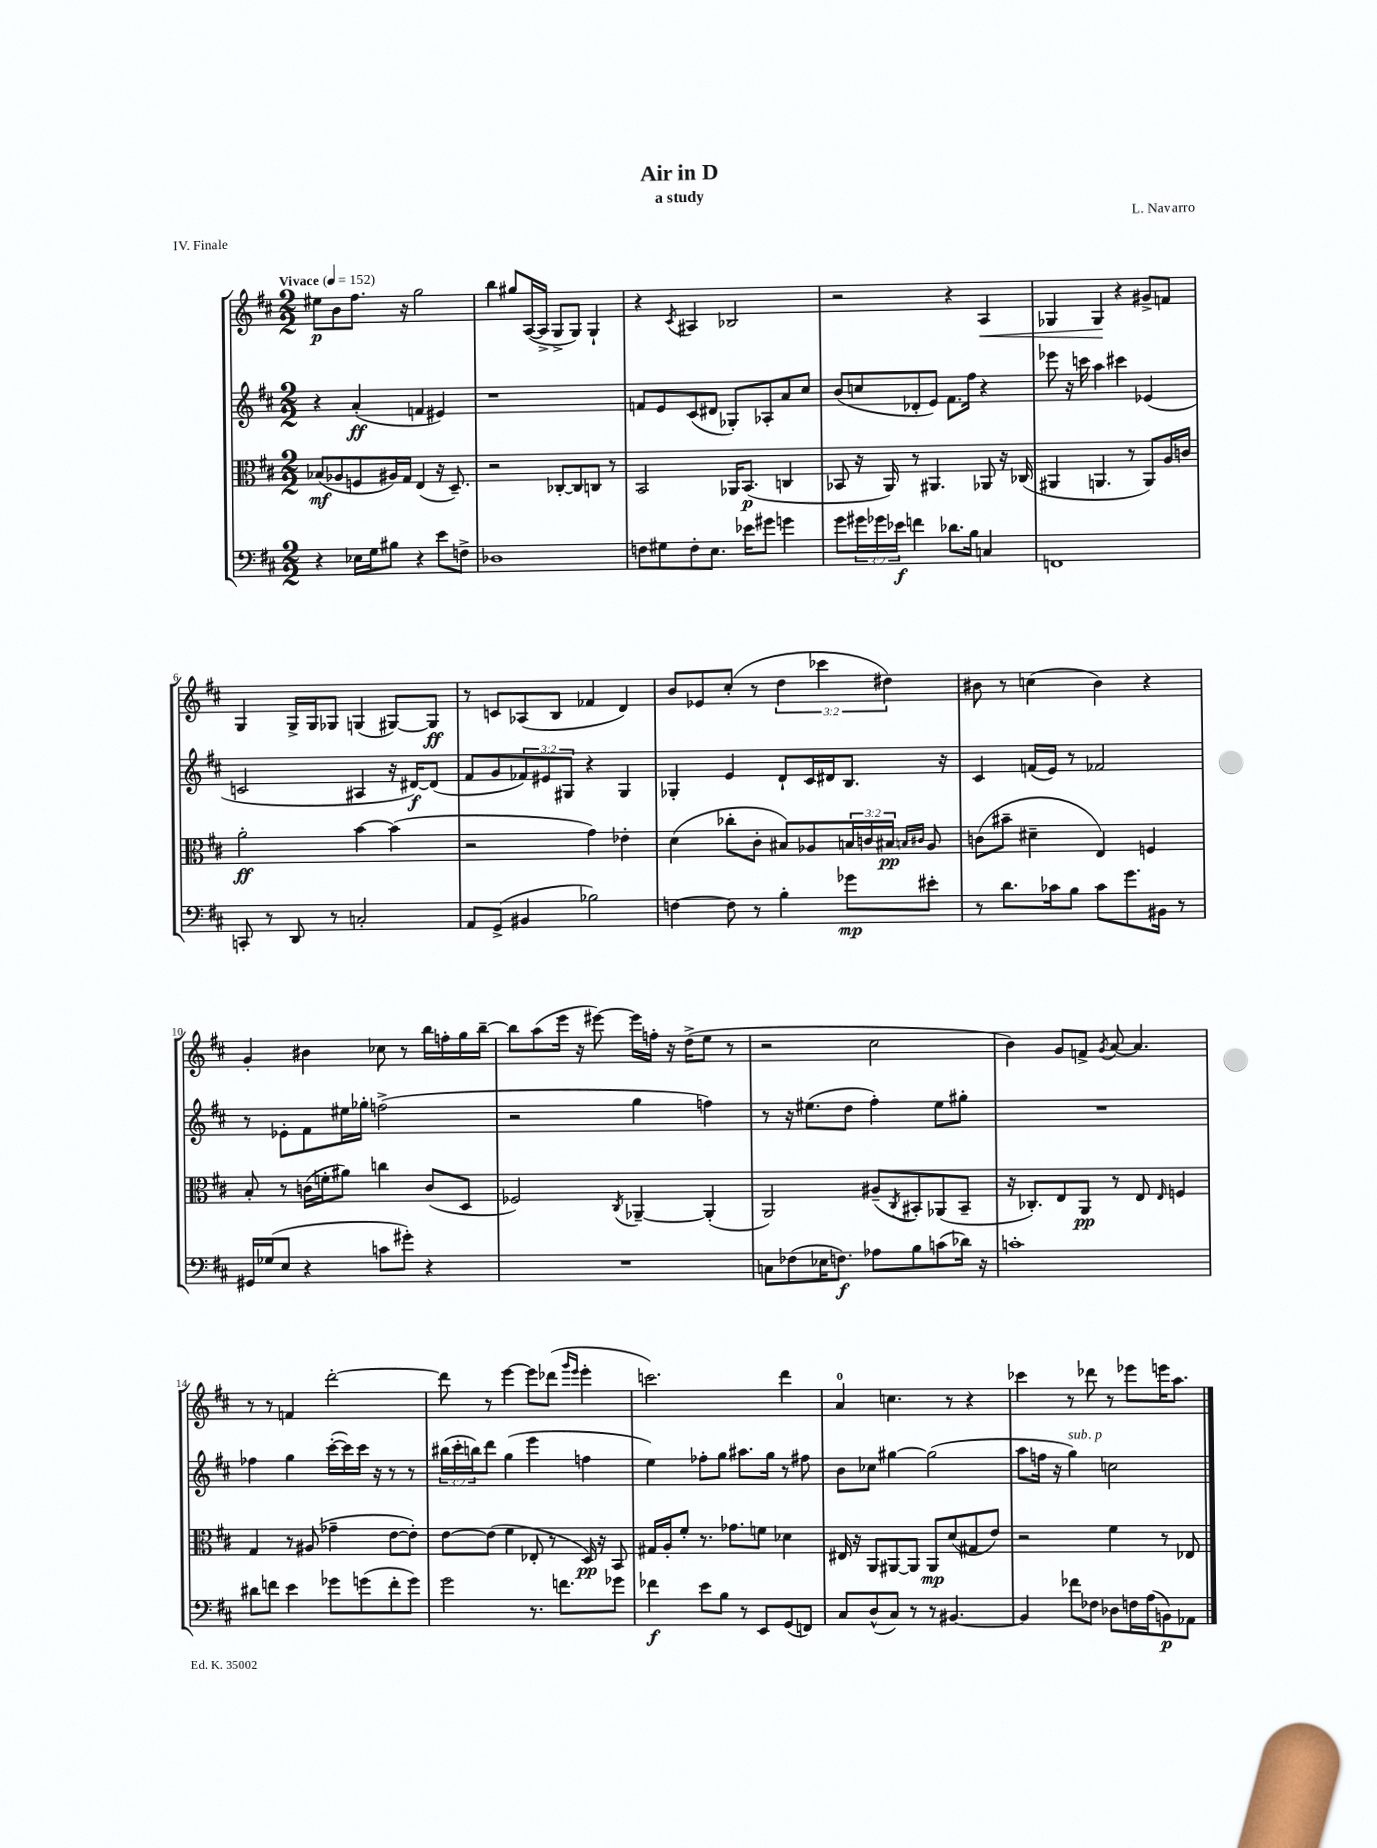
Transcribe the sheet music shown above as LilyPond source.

\header { title = "Air in D" composer = "L. Navarro" subtitle = "a study" piece = "IV. Finale" }
<<
\new StaffGroup <<
\new Staff = "s0" {
    \clef treble \key d \major \numericTimeSignature \time 2/2 \override Staff.TupletNumber.text = #tuplet-number::calc-fraction-text \tempo "Vivace" 4 = 152
    eis''8\p b'8 fis''8. r16 g''2 |
    b''4 gis''8 a16~( a16-> g8-> g8) g4-! |
    r4 \acciaccatura { cis'8 } ais4 bes2 |
    r2 r4 a4\< |
    ges4 ges4\! r4 gis'8-> f'8 |
    g4 g16-> g16 ges8 g4( gis8~) gis8\ff |
    r8 c'8 aes8( b8 fes'4 d'4) |
    b'8 ees'8 cis''8-.( r8 \tuplet 3/2 { d''4 ces'''4 dis''4) } |
    bis'8 r8 c''4( bis'4) r4 |
    g'4-. bis'4 ces''8 r8 b''16 f''16-. g''16 b''16~-- |
    b''8 a''8( e'''16 r16 eis'''8~) eis'''16 f''16-. r16 d''16->( e''8 r8 |
    r2 cis''2 |
    b'4) g'8 f'8-> \acciaccatura { g'8 } a'8~ a'4. |
    r8 r8 f'4 d'''2~-. |
    d'''8 r8 e'''4~ e'''8 des'''8( \grace { g'''16 e'''16 } e'''4-. |
    c'''2.) d'''4 |
    a'4-0 c''4. r8 r4 |
    ces'''4 r8 des'''8 r8 ees'''8 e'''16 a''8. \bar "|." |
}
\new Staff = "s1" {
    \clef treble \key d \major \numericTimeSignature \time 2/2 \override Staff.TupletNumber.text = #tuplet-number::calc-fraction-text
    r4 a'4-.\ff( f'4 eis'4) |
    r1 |
    f'8 e'8 cis'8( dis'8 ges8-.) aes8-. a'8 cis''8 |
    b'8( c''8 des'8-. e'8) fis'8. fis''16 r4 |
    ees'''8 r16 c'''16 a''4 cis'''4 ees'4( |
    c'2 ais4 r16 dis'16~\f) dis'8( |
    fis'8 g'8 \tuplet 3/2 { fes'8) eis'8 gis8 } r4 gis4 |
    ges4-. e'4 d'8-! cis'16 dis'16 b8. r16 |
    cis'4 f'16( e'16) r8 fes'2 |
    r8 ees'8-. fis'8 eis''16 ges''16-. f''2->( |
    r2 g''4 f''4) |
    r8 r16 eis''8.( d''8 fis''4-.) eis''8 gis''8-. |
    R1 |
    fes''4 g''4 cis'''16~-.( cis'''16) cis'''16 r16 r8 r8 |
    \tuplet 3/2 { bis''16( cis'''16-. b''16) } d'''8 g''4( e'''4 f''4 |
    e''4) fes''8-. g''8 ais''8. g''16 r8 fis''8 |
    b'8 ces''8 gis''4~ gis''2( |
    a''8 f''16 r16 g''4^\markup { \italic "sub. p" }) c''2 \bar "|." |
}
\new Staff = "s2" {
    \clef alto \key d \major \numericTimeSignature \time 2/2 \override Staff.TupletNumber.text = #tuplet-number::calc-fraction-text
    bes8\mf( aes8 f8 ais16) g16 e4( r16 d8.--) |
    r2 ces8~-. ces8 c8 r8 |
    b,2 aes,16 b,8.\p( c4 |
    bes,8 r16 a,16) r8 ais,4. aes,8 r16 ces16( |
    ais,4 a,4. r8 a,8) a16 c'16 |
    a'2-.\ff b'4~ b'4( |
    r2 g'4) ees'4-. |
    d'4( ces''8-. cis'8-. bis8) aes8 \tuplet 3/2 { b16 c'16 bis16\pp } \grace { b16 cis'16 } aes8 |
    c'8( bis'8-- dis'4-- e4) f4 |
    b8-. r8 c'16( f'16-. ais'8) c''4 c'8( d8 |
    fes2) \acciaccatura { cis8 } aes,4~-- aes,4-.( |
    a,2) ais8--( \acciaccatura { cis8 } bis,8-.) aes,8( bis,8-- |
    r16 ces8.-.) e8 a,8\pp r8 e8 \grace { e16 } f4 |
    g4 r8 ais8( ges'4-- e'8~ e'8-.) |
    e'8~ e'8( fis'4 ees8-. r8 d16\pp) r16 b,8 |
    gis16 a16-. fis'8-. r8. ges'8. f'8 des'4 |
    eis16 r16 a,8 ais,8~ ais,8 ais,8\mp d'8( gis8 e'8) |
    r2 fis'4 r8 ees8 \bar "|." |
}
\new Staff = "s3" {
    \clef bass \key d \major \numericTimeSignature \time 2/2 \override Staff.TupletNumber.text = #tuplet-number::calc-fraction-text
    r4 ees16 g16 bis8 r4 e'8 f8-> |
    des1 |
    f8 gis8 f8-. e8. ees'16 gis'8 g'4 |
    g'8 \tuplet 3/2 { gis'16 ges'16 ees'16\f } f'4 des'8. b16 c4 |
    f,1 |
    c,8-. r8 d,8 r8 c2-. |
    a,8 g,8->( bis,4 bes2) |
    f4~ f8 r8 b4-. ges'8\mp eis'8-. |
    r8 d'8. ces'16 b8 ces'8 g'8. bis,16 r8 |
    gis,16 ges16( e8 r4 c'8 gis'8-.) r4 |
    R1 |
    c8 fes8( ees16 f8.\f) aes8 b8 c'8( des'16) r16 |
    c'1-. |
    dis'8 f'8 e'4 ges'8 g'8( f'8-. g'8) |
    g'2 r8. f'8. ges'8 |
    fes'4\f e'8 b8 r8 e,8 g,8( f,8) |
    cis8 d8-^( cis8) r8 r8 bis,4.~ |
    bis,4 fes'8 fes8 des8 f16 a16( b,8\p) aes,8 \bar "|." |
}
>>
>>
